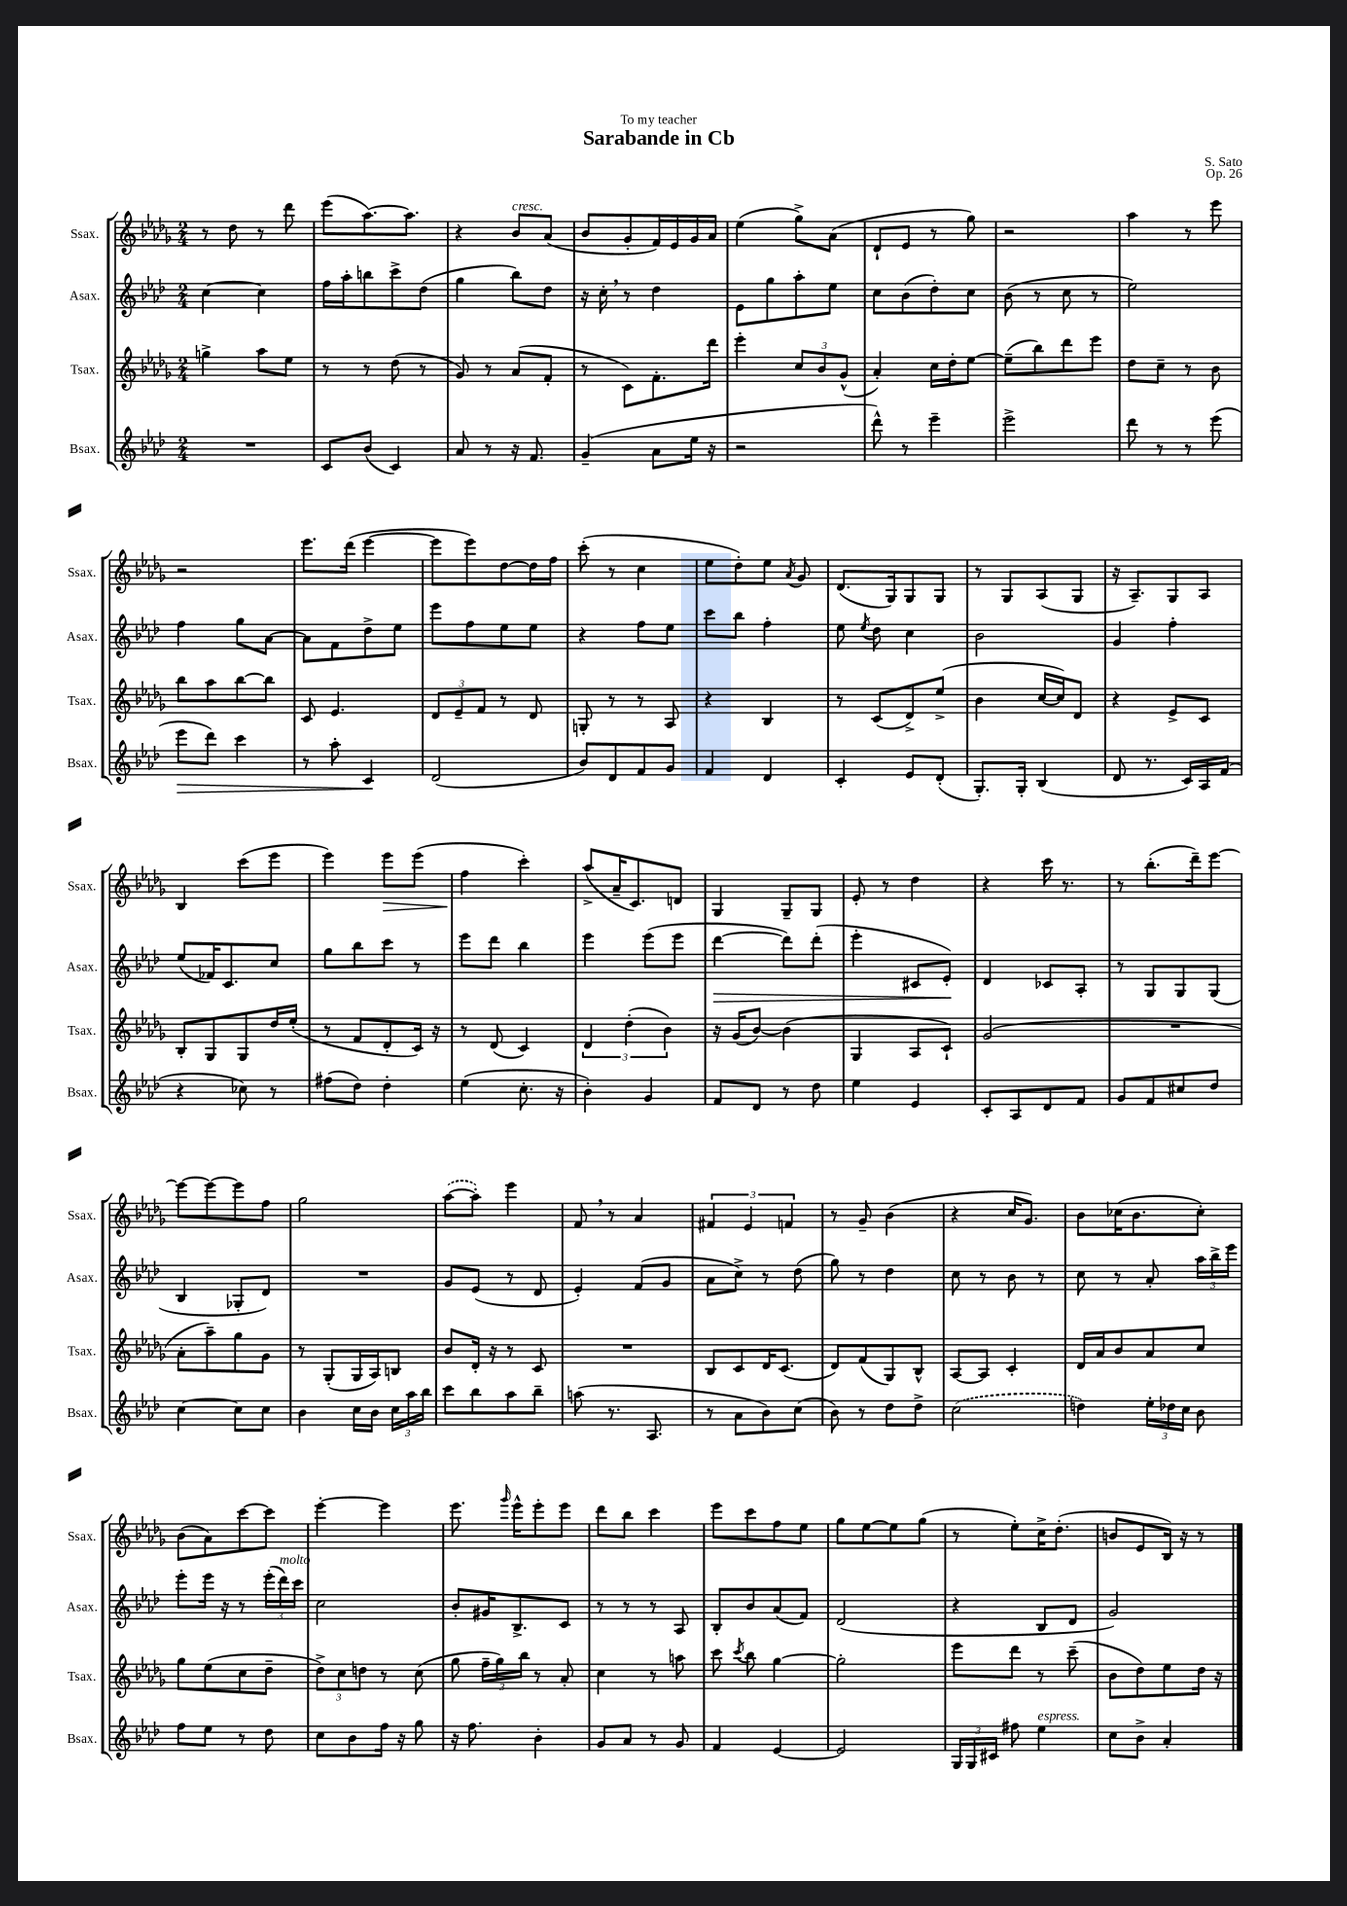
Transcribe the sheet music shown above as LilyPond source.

\header { title = "Sarabande in Cb" composer = "S. Sato" dedication = "To my teacher" opus = "Op. 26" }
<<
\new StaffGroup <<
\new Staff = "s0" \with { instrumentName = "Ssax." shortInstrumentName = "Ssax." } {
    \clef treble \key des \major \numericTimeSignature \time 2/4
    \autoBeamOff r8 des''8 r8 des'''8 |
    ees'''8[( aes''8.~) aes''8.] |
    r4 bes'8[^\markup { \italic "cresc." } aes'8]( |
    bes'8[ ges'8-. f'16) ees'16 ges'16 aes'16] |
    ees''4( ges''8[->) aes'8]( |
    des'8[-! ees'8] r8 ges''8) |
    r2 |
    aes''4 r8 ees'''8 |
    r2 |
    ees'''8.[ des'''16]( ees'''4~ |
    ees'''8[ ees'''8) des''8~ des''16 f''16] |
    c'''8-.( r8 c''4 |
    ees''8[ des''8-.) ees''8] \acciaccatura { aes'8 } ges'8 |
    des'8.[( ges16) ges8 ges8] |
    r8 ges8[ aes8( ges8] |
    r16 aes8.[--) ges8 aes8] |
    bes4 c'''8[( ees'''8] |
    ees'''4) ees'''8[\> ees'''8]( |
    f''4\! c'''4-.) |
    aes''8[->( aes'16-- c'8.) d'8] |
    ges4 ges8[-- ges8] |
    ees'8-. r8 des''4 |
    r4 c'''16 r8. |
    r8 bes''8.[-.( des'''16--) ees'''8]~ |
    ees'''8[~ ees'''8~ ees'''8 f''8] |
    ges''2 |
    \once \slurDashed aes''8[~( aes''8]-.) ees'''4 |
    f'8 \breathe r8 aes'4 |
    \tuplet 3/2 { fis'4 ees'4 f'4 } |
    r8 ges'8-- bes'4( |
    r4 c''16[ ges'8.]) |
    bes'8[ ces''16( bes'8. ces''8]-.) |
    bes'8[( aes'8) c'''8~ c'''8] |
    ees'''4~-. ees'''4 |
    ees'''8. \grace { ges'''16 } ees'''16[-^ ees'''8-. ees'''8] |
    des'''8[ bes''8] c'''4 |
    ees'''8[ c'''8 f''8 ees''8] |
    ges''8[ ees''8~ ees''8 ges''8]( |
    r8 ees''8[-.) c''16-> des''8.]-.( |
    b'8[ ees'8 bes16]) r16 r8 \bar "|." |
}
\new Staff = "s1" \with { instrumentName = "Asax." shortInstrumentName = "Asax." } {
    \clef treble \key aes \major \numericTimeSignature \time 2/4
    \autoBeamOff c''4~ c''4 |
    f''16[ aes''16-. b''8 c'''8-> des''8]( |
    g''4 bes''8[) des''8] |
    r16 c''16-. \breathe r8 des''4 |
    ees'8[ g''8 aes''8-. ees''8] |
    c''8[ bes'8( des''8-.) c''8] |
    bes'8( r8 c''8 r8 |
    ees''2) |
    f''4 g''8[ aes'8]~ |
    aes'8[ f'8 des''8-> ees''8] |
    ees'''8[ f''8 ees''8 ees''8] |
    r4 f''8[ ees''8] |
    c'''8[ bes''8] f''4-. |
    ees''8 \acciaccatura { ees''8 } des''8 c''4 |
    bes'2 |
    g'4 f''4-. |
    ees''8[( fes'16) c'8. c''8] |
    g''8[ bes''8 c'''8] r8 |
    ees'''8[ des'''8] bes''4 |
    ees'''4 ees'''8[( ees'''8] |
    des'''4~\> des'''8[) des'''8]-.( |
    ees'''4-. cis'8[ ees'8]-.\!) |
    des'4 ces'8[ aes8]-. |
    r8 g8[ g8 g8]( |
    bes4 ges8[-. des'8]) |
    R2 |
    g'8[ ees'8]( r8 des'8 |
    ees'4-.) f'8[( g'8] |
    aes'8[ c''8]->) r8 des''8( |
    g''8) r8 des''4 |
    c''8 r8 bes'8 r8 |
    c''8 r8 aes'8-. \tuplet 3/2 { aes''16[ bes''16-> ees'''16] } |
    ees'''8[-. ees'''16] r16 r8 \tuplet 3/2 { ees'''16[-.( des'''16^\markup { \italic "molto" }) c'''16] } |
    c''2 |
    bes'8[-. gis'16 bes8.-> c'8] |
    r8 r8 r8 aes8 |
    bes8[-. bes'8 aes'8( f'8]) |
    des'2( |
    r4 bes8[ des'8] |
    g'2) \bar "|." |
}
\new Staff = "s2" \with { instrumentName = "Tsax." shortInstrumentName = "Tsax." } {
    \clef treble \key des \major \numericTimeSignature \time 2/4
    \autoBeamOff g''4-> aes''8[ ees''8] |
    r8 r8 des''8( r8 |
    ges'8) r8 aes'8[( f'8]-. |
    r8 c'8[) f'8.-. des'''16] |
    ees'''4-. \tuplet 3/2 { c''8[ bes'8 ges'8]-^( } |
    aes'4-.) c''16[ des''16-. ees''8]~ |
    ees''8[--( bes''8) des'''8 ees'''8] |
    des''8[ c''8]-- r8 bes'8 |
    bes''8[ aes''8 bes''8~ bes''8] |
    c'8 ees'4. |
    \tuplet 3/2 { des'8[ ees'8-- f'8] } r8 des'8 |
    g8-. r8 r8 aes8 |
    r4 bes4 |
    r8 c'8[( des'8->) ees''8]->( |
    bes'4 c''16[~ c''16) des'8] |
    r4 ees'8[-> c'8] |
    bes8[-. ges8 ges8 des''16 ees''16]-.( |
    r8 f'8[ des'8-. c'16]) r16 |
    r8 des'8( c'4) |
    \tuplet 3/2 { des'4 des''4-.( bes'4) } |
    r16 ges'16[( bes'8]~) bes'4( |
    ges4 aes8[ c'8]-!) |
    ges'2( |
    R2 |
    aes'8[-. aes''8--) ges''8 ges'8] |
    r8 ges8[-.( ges16 aes16) b8] |
    bes'8[ des'16]-. r16 r8 c'8 |
    R2 |
    bes8[ c'8 des'16 c'8.]( |
    des'8[) f'8( ges8) bes8]-^ |
    aes8[~ aes8] c'4-. |
    des'16[ aes'16 bes'8 aes'8 c''8] |
    ges''8[ ees''8( c''8 des''8]-- |
    \tuplet 3/2 { des''8[->) c''8 d''8] } r8 c''8( |
    ges''8 \tuplet 3/2 { f''16[-- ges''16) bes''16] } r8 aes'8-. |
    c''4 r8 a''8 |
    c'''8 \acciaccatura { c'''8 } bes''8 ges''4~ |
    ges''2-. |
    ees'''8[ des'''8] r8 c'''8--( |
    bes'8[ des''8) ees''8 des''16] r16 \bar "|." |
}
\new Staff = "s3" \with { instrumentName = "Bsax." shortInstrumentName = "Bsax." } {
    \clef treble \key aes \major \numericTimeSignature \time 2/4
    \autoBeamOff R2 |
    c'8[ bes'8]( c'4) |
    aes'8 r8 r16 f'8. |
    g'4--( aes'8[ ees''16] r16 |
    r2 |
    des'''8-^) r8 ees'''4-- |
    ees'''2-> |
    des'''8 r8 r8 ees'''8( |
    ees'''8[\> des'''8]) c'''4 |
    r8 aes''8-. c'4\! |
    des'2( |
    bes'8[) des'8 f'8 g'8] |
    f'4 des'4 |
    c'4-. ees'8[ des'8]-.( |
    g8.[-.) g16]-. bes4( |
    des'8 r8. c'16[) aes16 f'16]( |
    r4 ces''8) r8 |
    fis''8[( des''8]) des''4-. |
    ees''4( c''8.-. r16 |
    bes'4-.) g'4 |
    f'8[ des'8] r8 des''8 |
    ees''4 ees'4 |
    c'8[-. aes8 des'8 f'8] |
    g'8[ f'8 cis''8 des''8] |
    c''4~ c''8[ c''8] |
    bes'4 c''16[ bes'16] \tuplet 3/2 { c''16[ aes''16 bes''16] } |
    c'''8[ bes''8 aes''8 bes''8]-- |
    a''8( r8. aes8. |
    r8 aes'8[ bes'8) c''8]( |
    bes'8) r8 des''8[ des''8]-> |
    \once \slurDashed c''2( |
    d''4) \tuplet 3/2 { ees''16[-. des''16 c''16] } bes'8 |
    f''8[ ees''8] r8 des''8 |
    c''8[ bes'8 f''16] r16 g''8 |
    r16 f''8. bes'4-. |
    g'8[ aes'8] r8 g'8 |
    f'4 ees'4~ |
    ees'2 |
    \tuplet 3/2 { g16[ g16 cis'16] } fis''8 ees''4^\markup { \italic "espress." } |
    c''8[ bes'8]-> aes'4-. \bar "|." |
}
>>
>>
\layout { \context { \Score \remove "Bar_number_engraver" } }
